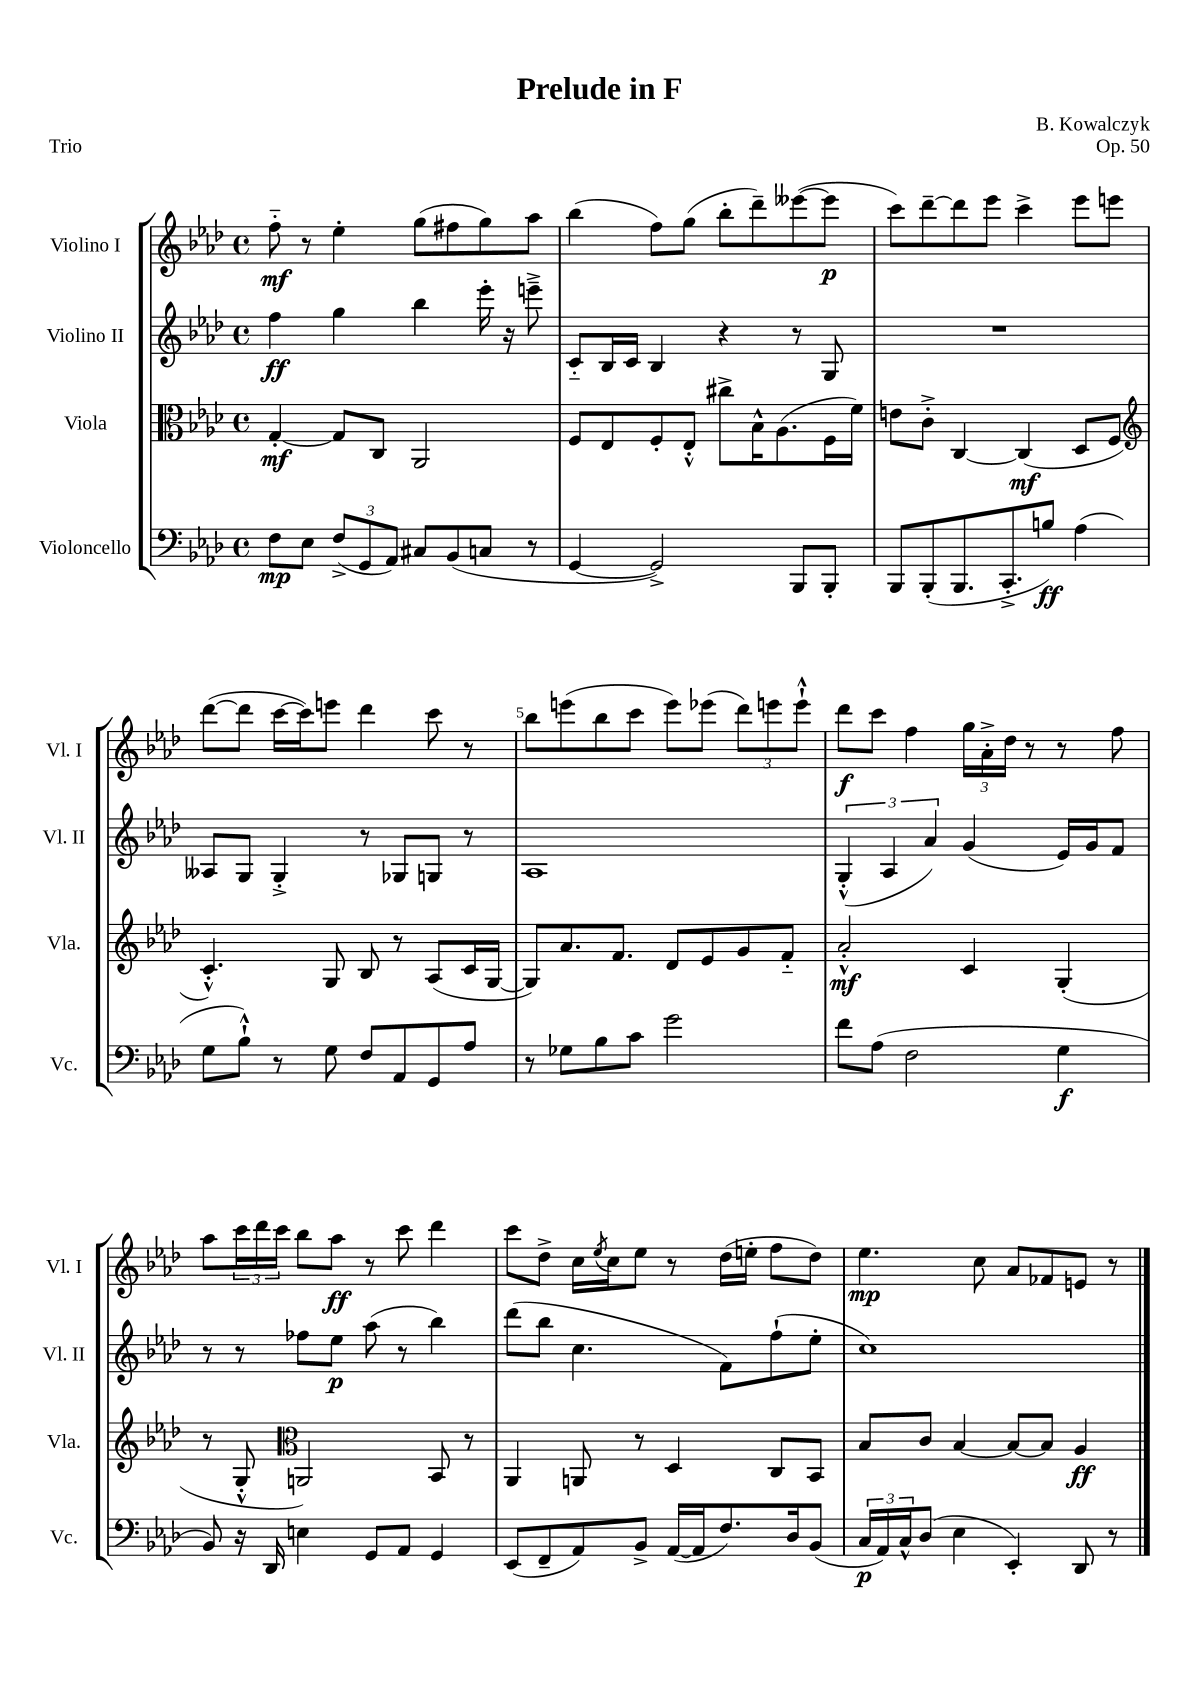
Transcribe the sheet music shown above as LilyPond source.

\header { title = "Prelude in F" composer = "B. Kowalczyk" opus = "Op. 50" piece = "Trio" }
<<
\new StaffGroup <<
\new Staff = "s0" \with { instrumentName = "Violino I" shortInstrumentName = "Vl. I" } {
    \clef treble \key aes \major \defaultTimeSignature \time 4/4
    f''8-_\mf r8 ees''4-. g''8( fis''8 g''8) aes''8 |
    bes''4( f''8) g''8( bes''8-. des'''8--) eeses'''8~( eeses'''8\p |
    c'''8) des'''8~-- des'''8 ees'''8 c'''4-> ees'''8 e'''8 |
    des'''8~( des'''8 c'''16~ c'''16) e'''8 des'''4 c'''8 r8 |
    bes''8 e'''8( bes''8 c'''8 e'''8) ees'''8( \tuplet 3/2 { des'''8) e'''8 e'''8-!-^ } |
    des'''8\f c'''8 f''4 \tuplet 3/2 { g''16 aes'16-.-> des''16 } r8 r8 f''8 |
    aes''8 \tuplet 3/2 { c'''16 des'''16 c'''16 } bes''8 aes''8\ff r8 c'''8 des'''4 |
    c'''8 des''8-> c''16 \acciaccatura { ees''8 } c''16 ees''8 r8 des''16( e''16-. f''8 des''8) |
    ees''4.\mp c''8 aes'8 fes'8 e'8 r8 \bar "|." |
}
\new Staff = "s1" \with { instrumentName = "Violino II" shortInstrumentName = "Vl. II" } {
    \clef treble \key aes \major \defaultTimeSignature \time 4/4
    f''4\ff g''4 bes''4 ees'''16-. r16 e'''8---> |
    c'8-_ bes16 c'16 bes4 r4 r8 g8 |
    R1 |
    aeses8 g8 g4-.-> r8 ges8 g8 r8 |
    aes1 |
    \tuplet 3/2 { g4-.-^( aes4 aes'4) } g'4( ees'16) g'16 f'8 |
    r8 r8 fes''8 ees''8\p aes''8( r8 bes''4) |
    des'''8( bes''8 c''4. f'8) f''8-!( ees''8-. |
    c''1) \bar "|." |
}
\new Staff = "s2" \with { instrumentName = "Viola" shortInstrumentName = "Vla." } {
    \clef alto \key aes \major \defaultTimeSignature \time 4/4
    g4~-.\mf g8 c8 aes,2 |
    f8 ees8 f8-. ees8-.-^ cis''8-> bes16-^ aes8.( f16 f'16) |
    e'8 c'8-.-> c4~ c4\mf( des8 f8 |
    \clef treble c'4.-.-^) g8 bes8 r8 aes8( c'16 g16~ |
    g8) aes'8. f'8. des'8 ees'8 g'8 f'8-_ |
    aes'2-.-^\mf c'4 g4-.( |
    r8 g8-.-^ \clef alto a,2) bes,8 r8 |
    aes,4 a,8 r8 des4 c8 bes,8 |
    bes8 c'8 bes4~ bes8~ bes8 aes4\ff \bar "|." |
}
\new Staff = "s3" \with { instrumentName = "Violoncello" shortInstrumentName = "Vc." } {
    \clef bass \key aes \major \defaultTimeSignature \time 4/4
    f8\mp ees8 \tuplet 3/2 { f8->( g,8 aes,8) } cis8 bes,8( c8 r8 |
    g,4~ g,2->) bes,,8 bes,,8-. |
    bes,,8 bes,,8-.( bes,,8. c,8.-.-> b8\ff) aes4( |
    g8 bes8-!-^) r8 g8 f8 aes,8 g,8 aes8 |
    r8 ges8 bes8 c'8 g'2 |
    f'8 aes8( f2 g4\f |
    bes,8) r16 des,16 e4 g,8 aes,8 g,4 |
    ees,8( f,8-- aes,8) bes,8-> aes,16~( aes,16 f8.) des16 bes,8( |
    \tuplet 3/2 { c16\p aes,16) c16-^ } des8( ees4 ees,4-.) des,8 r8 \bar "|." |
}
>>
>>
\layout { \context { \Score \override BarNumber.break-visibility = ##(#f #t #t) barNumberVisibility = #(every-nth-bar-number-visible 5) } }
